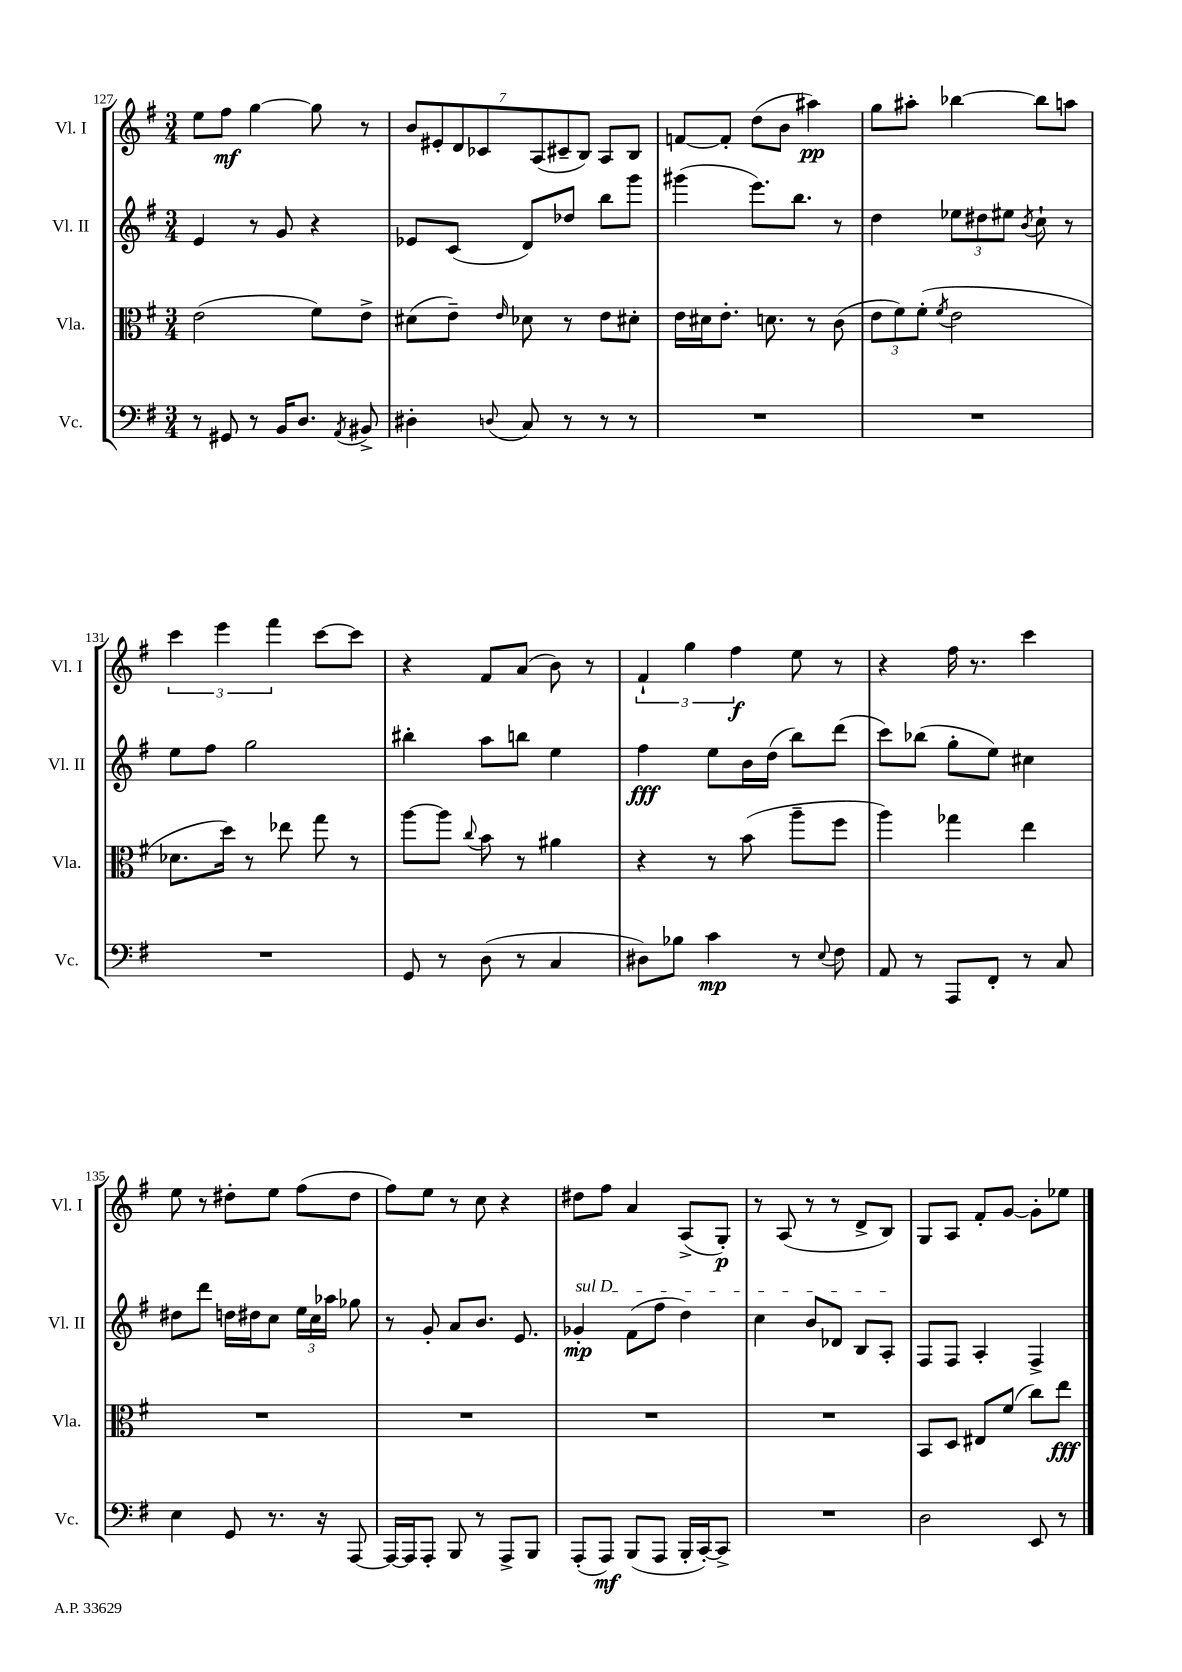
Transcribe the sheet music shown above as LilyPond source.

<<
\new StaffGroup <<
\new Staff = "s0" \with { instrumentName = "Vl. I" shortInstrumentName = "Vl. I" } {
    \clef treble \key g \major \numericTimeSignature \time 3/4
    \autoBeamOff e''8[ fis''8]\mf g''4~ g''8 r8 |
    \tuplet 7/4 { b'8[ eis'8-. d'8 ces'8 a8( cis'8-- b8]) } a8[ b8] |
    f'8[~ f'8]-. d''8[( b'8] ais''4\pp) |
    g''8[ ais''8]-. bes''4~ bes''8[ a''8] |
    \tuplet 3/2 { c'''4 e'''4 fis'''4 } c'''8[~ c'''8] |
    r4 fis'8[ a'8]( b'8) r8 |
    \tuplet 3/2 { fis'4-! g''4 fis''4\f } e''8 r8 |
    r4 fis''16 r8. c'''4 |
    e''8 r8 dis''8[-. e''8] fis''8[( dis''8] |
    fis''8[) e''8] r8 c''8 r4 |
    dis''8[ fis''8] a'4 a8[->( g8]-.\p) |
    r8 a8( r8 r8 d'8[-> b8]) |
    g8[ a8] fis'8[-. g'8]~ g'8[-. ees''8] \bar "|." |
}
\new Staff = "s1" \with { instrumentName = "Vl. II" shortInstrumentName = "Vl. II" } {
    \clef treble \key g \major \numericTimeSignature \time 3/4
    \autoBeamOff e'4 r8 g'8 r4 |
    ees'8[ c'8]( d'8[) des''8] b''8[ g'''8] |
    gis'''4( e'''8.[) b''8.] r8 |
    d''4 \tuplet 3/2 { ees''8[ dis''8 eis''8] } \acciaccatura { b'8 } c''8-! r8 |
    e''8[ fis''8] g''2 |
    bis''4-. a''8[ b''8] e''4 |
    fis''4\fff e''8[ b'16 d''16]( b''8[) d'''8]( |
    c'''8[) bes''8]( g''8[-. e''8]) cis''4 |
    dis''8[ d'''8] d''16[ dis''16 c''8] \tuplet 3/2 { e''16[ c''16 aes''16] } ges''8 |
    r8 g'8-. a'8[ b'8.] e'8. |
    \once \override TextSpanner.bound-details.left.text = \markup { \italic "sul D" } ges'4-.\mp\startTextSpan fis'8[( fis''8] d''4) |
    c''4 b'8[ des'8] b8[ a8]-.\stopTextSpan |
    fis8[ fis8] a4-. fis4-> \bar "|." |
}
\new Staff = "s2" \with { instrumentName = "Vla." shortInstrumentName = "Vla." } {
    \clef alto \key g \major \numericTimeSignature \time 3/4
    \autoBeamOff e'2( fis'8[) e'8]-> |
    dis'8[( e'8]--) \grace { e'16 } des'8 r8 e'8[ dis'8]-. |
    e'16[ dis'16 e'8.]-. d'8. r8 c'8( |
    \tuplet 3/2 { e'8[ fis'8) fis'8]-.( } \acciaccatura { fis'8 } e'2 |
    des'8.[ d''16]) r8 ees''8 g''8 r8 |
    a''8[~ a''8] \appoggiatura { c''8 } b'8 r8 ais'4 |
    r4 r8 b'8( a''8[-- fis''8] |
    a''4) ges''4 e''4 |
    R2. |
    R2. |
    R2. |
    R2. |
    b,8[ d8] eis8[ fis'8]( c''8[) e''8]\fff \bar "|." |
}
\new Staff = "s3" \with { instrumentName = "Vc." shortInstrumentName = "Vc." } {
    \clef bass \key g \major \numericTimeSignature \time 3/4
    \autoBeamOff r8 gis,8 r8 b,16[ d8.] \acciaccatura { a,8 } bis,8-> |
    dis4-. \appoggiatura { d8 } c8 r8 r8 r8 |
    R2. |
    R2. |
    R2. |
    g,8 r8 d8( r8 c4 |
    dis8[) bes8] c'4\mp r8 \appoggiatura { e8 } fis8 |
    a,8 r8 a,,8[ fis,8]-. r8 c8 |
    e4 g,8 r8. r16 a,,8~ |
    a,,16[~ a,,16 a,,8]-. b,,8 r8 a,,8[-> b,,8] |
    a,,8[-.( a,,8]\mf) b,,8[( a,,8] b,,16[-. c,16~-.) c,8]-> |
    R2. |
    d2 e,8 r8 \bar "|." |
}
>>
>>
\layout { \context { \Score currentBarNumber = #127 } }
